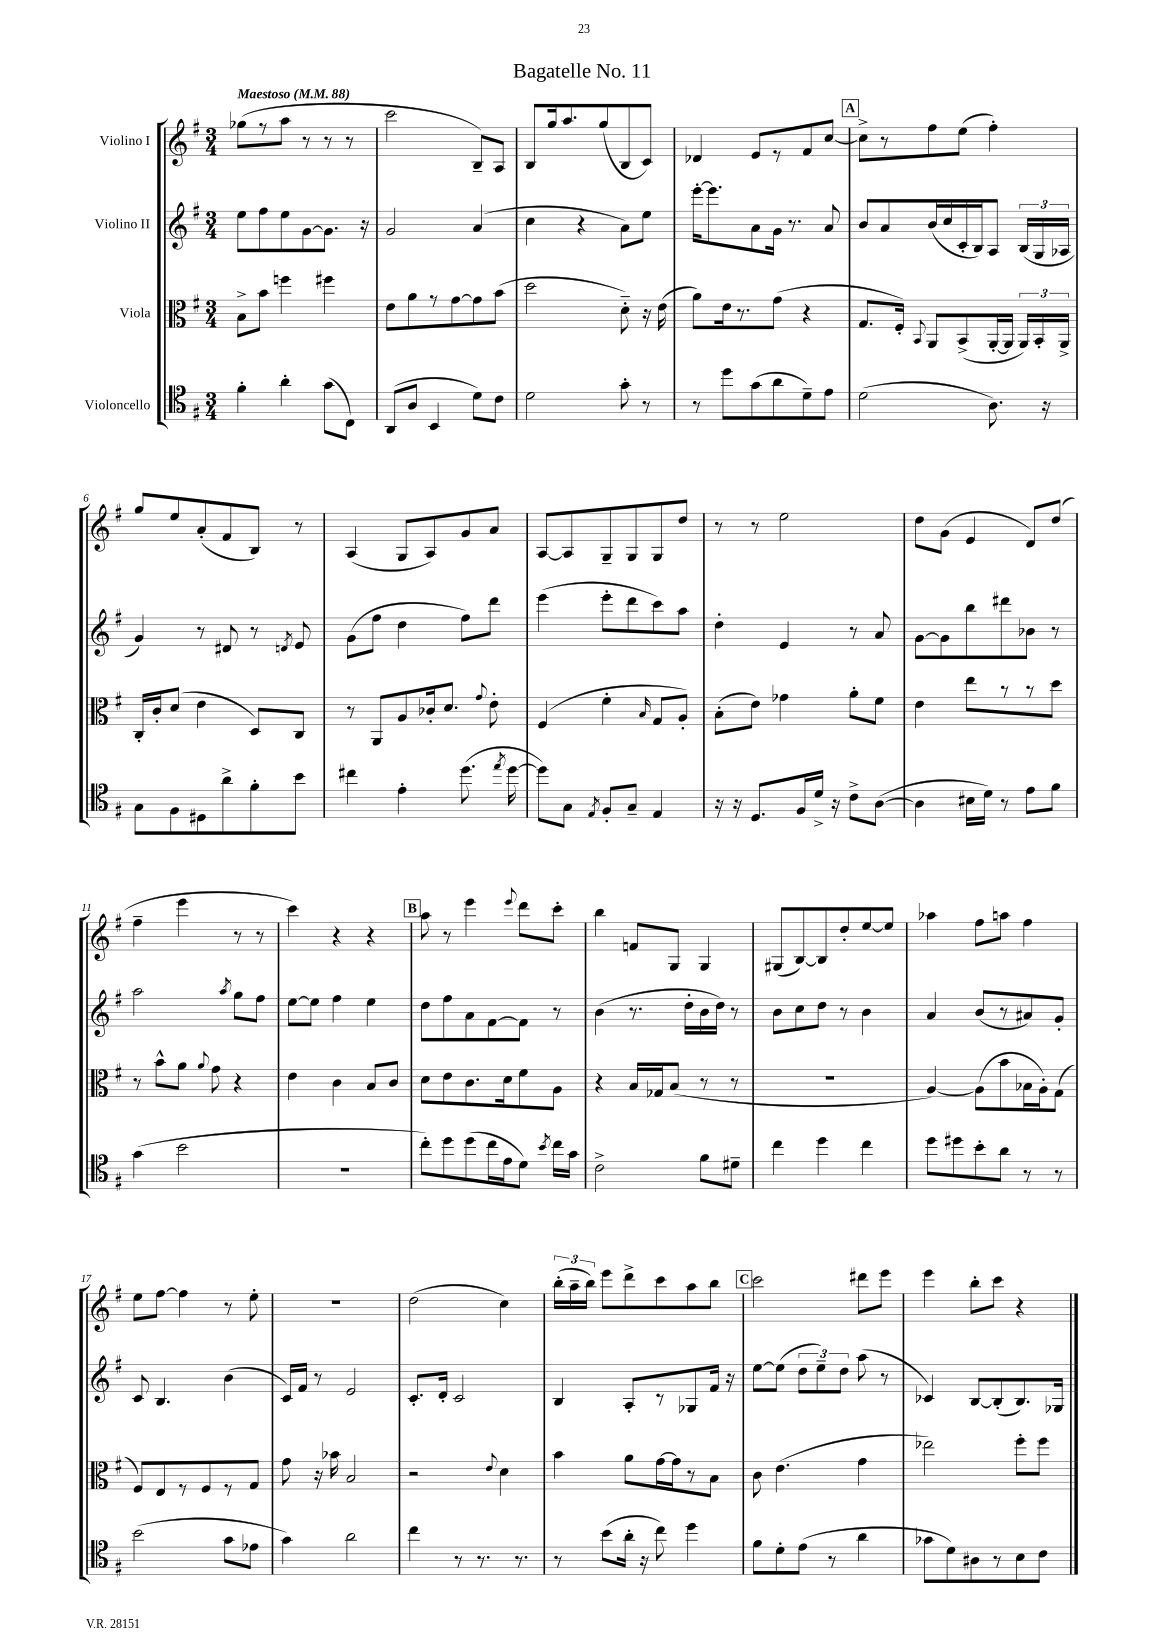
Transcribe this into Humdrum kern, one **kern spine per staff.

**kern	**kern	**kern	**kern
*staff4	*staff3	*staff2	*staff1
*clefC4	*clefC3	*clefG2	*clefG2
*k[f#]	*k[f#]	*k[f#]	*k[f#]
*M3/4	*M3/4	*M3/4	*M3/4
*MM88	*MM88	*MM88	*MM88
4f#'	8B^	8ee	(8gg-
.	8b	8ff#	8r
4a'	4ff	8ee	8aa
.	.	[8g	8r
(8g	4ff#	8.g]	8r
8C)	.	.	8r
.	.	16r	.
=	=	=	=
(8AA	8e	2g	2ccc
8A	8a	.	.
4BB	8r	.	.
.	[8g	.	.
8d)	8g]	(4a	8B~)
8c	(8b	.	8A
=	=	=	=
2d	2dd	4cc	8B
.	.	.	16gg
.	.	.	8.aa
.	.	4r	.
.	.	.	(8gg
8g'	8d'~)	8a)	8B
8r	16r	8ee	8c)
.	(16e	.	.
=	=	=	=
8r	8a)	[16eee'	4d-
.	.	8.eee]	.
8dd	16e	.	.
.	8.r	.	.
(8g	.	8a	8e
8a	(8g	16g	8r
.	.	8.r	.
8d~)	4r	.	8f#
8e	.	8a	[8cc
=	=	=	=
(2d	8.G	8b	8cc^]
.	.	8a	8r
.	16F#')	.	.
.	8qqBB	.	.
.	8AA	(16b	8ff#
.	.	16cc	.
.	(8BB^	16c'	(8ee
.	.	16B)	.
8.A)	[16AA'	8A	4ff#')
.	16AA]	.	.
.	24AA)	(24B	.
.	24BB'	24G	.
16r	.	.	.
.	24AA^	24A-	.
=	=	=	=
8G	16C'	4g)	8gg
.	16c'	.	.
8F#	(8d	.	8ee
8D#	4e	8r	(8a'
8a^	.	8d#	8f#
8f#'	8D)	8r	8B)
.	.	8qd	.
8b	8C	8e	8r
=	=	=	=
4cc#	8r	(8g	(4A
.	8AA	8ff#	.
4e'	8A	4dd	8G
.	16c-'	.	8A)
.	8.d	.	.
(8.dd	.	8ff#)	8g
.	8qqg	.	.
.	8e'	8ddd	8a
8qee	.	.	.
[16dd	.	.	.
=	=	=	=
8dd])	(4F#	(4eee	[8A
8G	.	.	8A]
8qE	.	.	.
8F#'	4f#'	8eee'	8G~
8G~	.	8ddd	8G
.	16qqB	.	.
4E	8G	8ccc)	8G
.	8A')	8aa	8dd
=	=	=	=
16r	(8B'	4dd'	8r
16r	.	.	.
8.D	8e)	.	8r
.	4g-	4e	2ee
16F#	.	.	.
16d^	.	.	.
16r	.	.	.
8c^	8a'	8r	.
([8A	8f#	8a	.
=	=	=	=
4A]	4e	[8g	8dd
.	.	8g]	(8g
16B#	8ee	8bb	4e
16d)	.	.	.
8r	8r	8ddd#	.
8e	8r	8b-	8d)
8f#	8dd	8r	(8dd
=	=	=	=
(4g	8r	2aa	4ff#~
.	8b^^	.	.
2b	8a	.	4eee
.	8qqa	.	.
.	8g	.	.
.	.	8qaa	.
.	4r	8gg	8r
.	.	8ff#	8r
=	=	=	=
2.r	4e	[8ee	4ccc)
.	.	8ee]	.
.	4c	4ff#	4r
.	8B	4ee	4r
.	8c	.	.
=	=	=	=
8cc')	8d	8dd	8aa
8dd	8e	8ff#	8r
(8dd	8.c	8a	4eee
16cc	.	[8f#	.
16e	16d	.	.
.	.	.	8qqeee
8d)	8f#	8f#]	8ddd
8qb	.	.	.
16cc	8A	8r	8ccc'
16g	.	.	.
=	=	=	=
2c^	4r	(4b	4bb
.	16B	8.r	8f
.	16G-	.	.
.	(8B	.	8G
.	.	16dd'	.
8f#	8r	16b	4G
.	.	16dd)	.
8d#~	8r	8r	.
=	=	=	=
4cc	2.r	8b	(8G#
.	.	8cc	[8B)
4dd	.	8dd	8B]
.	.	8r	8dd'
4cc	.	4b	[8ee
.	.	.	8ee]
=	=	=	=
8dd	[4A)	4a	4aa-
8dd#	.	.	.
8b'	(8A]	(8b	8ff#
8a	8b	8r	8aa
8r	16B-	8a#)	4ff#
.	16A')	.	.
8r	(8G	8g'	.
=	=	=	=
(2b	8F#)	8c	8ee
.	8E	4.B	[8ff#
.	8r	.	4ff#]
.	8F#	.	.
8g	8r	(4b	8r
8e-	8G	.	8ee'
=	=	=	=
4g)	8g	16c)	2.r
.	.	16f#	.
.	16r	8r	.
.	16b-	.	.
2a	2B	2e	.
=	=	=	=
4cc	2r	8.c'	(2dd
.	.	16d'	.
8r	.	2c	.
8.r	.	.	.
.	8qqe	.	.
.	4d	.	4cc)
8.r	.	.	.
=	=	=	=
8r	4b	4B	(24bb'
.	.	.	24aa~
.	.	.	24bb)
(8b	.	.	8eee
16a'	8a	8A'	8ddd^
16r	.	.	.
8cc)	[16g	8r	8ccc
.	16g]	.	.
4dd	8r	8G-	8aa
.	8B	16f#	8bb
.	.	16r	.
=	=	=	=
8f#	8c	[8ee	2ccc
8d'	(4.e	(8ee]	.
(8e	.	12dd	.
.	.	12ee~)	.
8r	.	.	.
.	.	12dd	.
4a	4g	(8aa	8ddd#
.	.	8r	8eee
=	=	=	=
8g-	2ee-)	4c-)	4eee
8d)	.	.	.
8A#	.	[8B	8bb'
8r	.	(8B']	8ccc
8B	8ff#'	8.B)	4r
8c	8ff#	.	.
.	.	16G-	.
==	==	==	==
*-	*-	*-	*-
